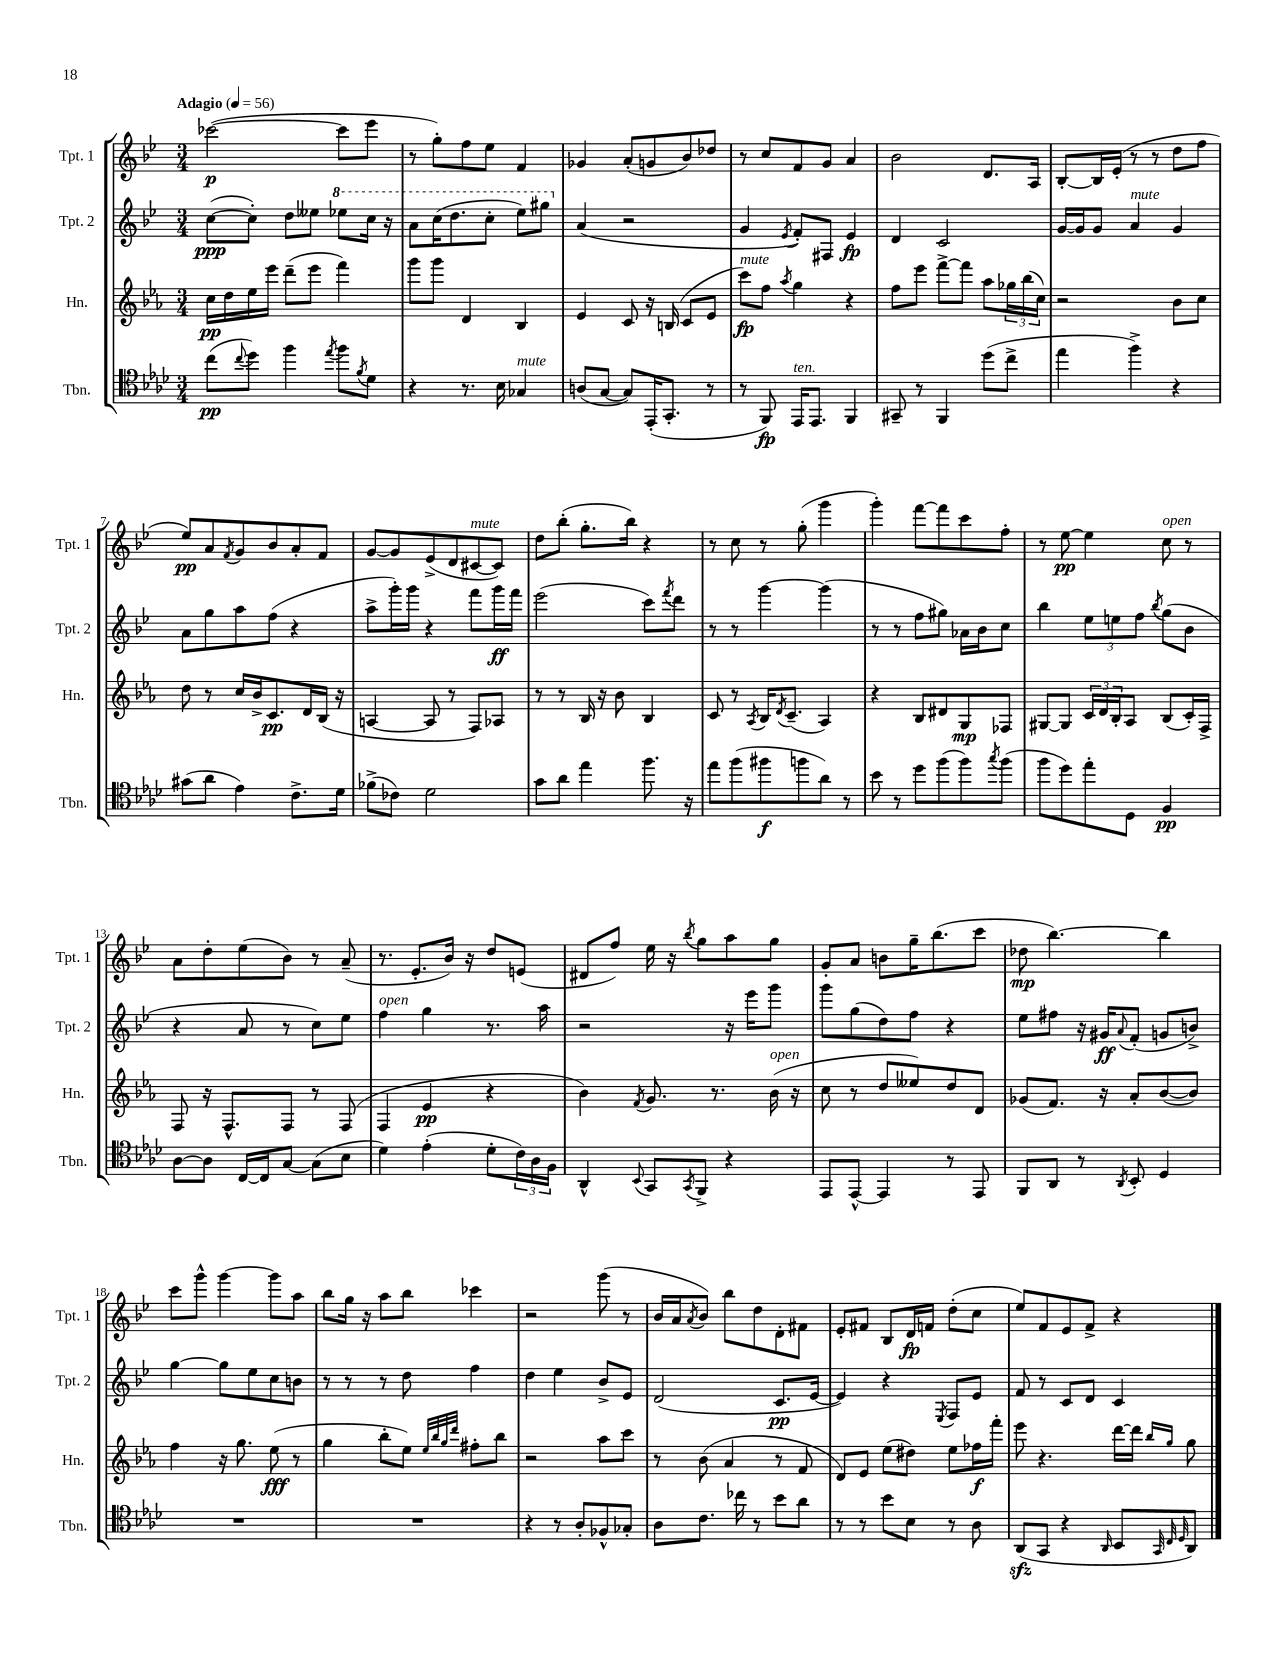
<<
\new StaffGroup <<
\new Staff = "s0" \with { instrumentName = "Tpt. 1" shortInstrumentName = "Tpt. 1" } {
    \clef treble \key bes \major \numericTimeSignature \time 3/4 \tempo "Adagio" 4 = 56
    ces'''2~\p( ces'''8 ees'''8 |
    r8 g''8-.) f''8 ees''8 f'4 |
    ges'4 a'8-.( g'8 bes'8) des''8 |
    r8 c''8 f'8 g'8 a'4 |
    bes'2 d'8. a16 |
    bes8~-. bes16 ees'16-.( r8 r8 d''8 f''8 |
    ees''8\pp) a'8 \acciaccatura { f'8 } g'8 bes'8 a'8-. f'8 |
    g'8~ g'8 ees'8->( d'8 cis'8~^\markup { \italic "mute" } cis'8) |
    d''8 bes''8-.( g''8.-. bes''16) r4 |
    r8 c''8 r8 g''8-.( g'''4 |
    g'''4-.) f'''8~ f'''8 c'''8 f''8-. |
    r8 ees''8~\pp ees''4 c''8^\markup { \italic "open" } r8 |
    a'8 d''8-. ees''8( bes'8) r8 a'8--( |
    r8. ees'8.-. bes'16) r16 d''8 e'8( |
    dis'8 f''8) ees''16 r16 \acciaccatura { bes''8 } g''8 a''8 g''8 |
    g'8-. a'8 b'8 g''16-- bes''8.( c'''8 |
    des''8\mp bes''4.~) bes''4 |
    c'''8 g'''8-^ g'''4~ g'''8 a''8 |
    bes''8 g''16 r16 a''8 bes''8 ces'''4 |
    r2 g'''8( r8 |
    bes'16 a'16 \acciaccatura { a'8 } bes'8) bes''8 d''8 d'8-. fis'8 |
    ees'8-. fis'8 bes8 d'16\fp f'16 d''8-.( c''8 |
    ees''8) f'8 ees'8 f'8-> r4 \bar "|." |
}
\new Staff = "s1" \with { instrumentName = "Tpt. 2" shortInstrumentName = "Tpt. 2" } {
    \clef treble \key bes \major \numericTimeSignature \time 3/4
    c''8~\ppp( c''8-.) d''8 eeses''8 \ottava #1 ees'''!8 c'''16 r16 |
    a''8 c'''16( d'''8. c'''8-. ees'''8) gis'''8 \ottava #0 |
    a'4( r2 |
    g'4 \acciaccatura { ees'8 } f'8-.) fis8 ees'4\fp |
    d'4 c'2 |
    g'16~ g'16 g'8 a'4^\markup { \italic "mute" } g'4 |
    a'8 g''8 a''8 f''8( r4 |
    a''8-> g'''16-.) g'''16 r4 f'''8 g'''16\ff f'''16 |
    ees'''2( c'''8) \acciaccatura { f'''8 } d'''8 |
    r8 r8 g'''4~ g'''4( |
    r8 r8 f''8 gis''8) aes'16 bes'16 c''8 |
    bes''4 \tuplet 3/2 { ees''8 e''8 f''8 } \acciaccatura { bes''8 } g''8( bes'8 |
    r4 a'8 r8 c''8) ees''8 |
    f''4^\markup { \italic "open" } g''4 r8. a''16 |
    r2 r16 ees'''16 g'''8 |
    g'''8 g''8( d''8) f''8 r4 |
    ees''8 fis''8 r16 gis'16\ff \appoggiatura { a'8 } f'8-.( g'8 b'8->) |
    g''4~ g''8 ees''8 c''8 b'8 |
    r8 r8 r8 d''8 f''4 |
    d''4 ees''4 bes'8-> ees'8 |
    d'2( c'8.\pp ees'16~ |
    ees'4) r4 \acciaccatura { ees8 } f8 ees'8 |
    f'8 r8 c'8 d'8 c'4 \bar "|." |
}
\new Staff = "s2" \with { instrumentName = "Hn." shortInstrumentName = "Hn." } {
    \clef treble \key ees \major \numericTimeSignature \time 3/4
    c''16\pp d''16 ees''16 ees'''16 d'''8--( ees'''8 f'''4) |
    g'''8 g'''8 d'4 bes4 |
    ees'4 c'8 r16 b16( c'8 ees'8 |
    c'''8\fp^\markup { \italic "mute" }) f''8 \acciaccatura { aes''8 } g''4 r4 |
    f''8 ees'''8 f'''8~-> f'''8 aes''8 \tuplet 3/2 { ges''16 bes''16( c''16) } |
    r2 bes'8 c''8 |
    d''8 r8 c''16 bes'16-> c'8.\pp d'16 bes16( r16 |
    a4~ a8 r8 f8) aes8 |
    r8 r8 bes16 r16 bes'8 bes4 |
    c'8 r8 \acciaccatura { aes8 } bes16 \acciaccatura { d'8 } c'8.--( aes4) |
    r4 bes8 dis'8 g8\mp fes8 |
    gis8~ gis8 \tuplet 3/2 { c'16 d'16 bes16-. } aes8 bes8( c'16-.) f16-> |
    f8 r16 f8.-^ f8 r8 f8( |
    f4 ees'4\pp r4 |
    bes'4) \acciaccatura { f'8 } g'8. r8. bes'16^\markup { \italic "open" }( r16 |
    c''8 r8 d''8 eeses''8) d''8 d'8 |
    ges'8( f'8.) r16 aes'8-. bes'8~( bes'8) |
    f''4 r16 g''8. ees''8\fff( r8 |
    g''4 bes''8-. ees''8) \grace { ees''32 bes''32 g''32 d'''32 } fis''8-. bes''8 |
    r2 aes''8 c'''8 |
    r8 bes'8( aes'4 r8 f'8 |
    d'8) ees'8 ees''8( dis''8) ees''8 fes''16\f f'''16-. |
    ees'''8 r4. d'''16~ d'''16 \grace { bes''16 g''16 } g''8 \bar "|." |
}
\new Staff = "s3" \with { instrumentName = "Tbn." shortInstrumentName = "Tbn." } {
    \clef tenor \key aes \major \numericTimeSignature \time 3/4
    c''8\pp( \appoggiatura { c''8 } des''8) f''4 \acciaccatura { ees''8 } f''8 \acciaccatura { f'8 } des'8 |
    r4 r8. bes16 ges4^\markup { \italic "mute" } |
    a8( g8~ g8) ees,16-.( g,8.-. r8 |
    r8 f,8\fp) ees,16^\markup { \italic "ten." } ees,8. f,4 |
    gis,8-- r8 f,4 des''8( c''8-> |
    ees''4 f''4->) r4 |
    gis'8( aes'8 ees'4) c'8.-> des'16 |
    fes'8->( ces'8) des'2 |
    g'8 aes'8 ees''4 f''8. r16 |
    ees''8 f''8( fis''8\f f''8 aes'8) r8 |
    bes'8 r8 des''8 f''8( f''8) \acciaccatura { g''8 } f''8( |
    f''8 des''8) ees''8-. des8 f4\pp |
    aes8~ aes8 c16~ c16 g8~ g8( bes8 |
    des'4) ees'4-.( des'8-. \tuplet 3/2 { c'16) aes16 f16 } |
    aes,4-^ \appoggiatura { bes,8 } g,8 \acciaccatura { g,8 } f,8-> r4 |
    ees,8 ees,8~-^ ees,4 r8 ees,8 |
    f,8 aes,8 r8 \acciaccatura { aes,8 } bes,8-. des4 |
    R2. |
    R2. |
    r4 r8 aes8-. fes8-^ ges8-. |
    aes8 c'8. ces''16 r8 bes'8 aes'8 |
    r8 r8 bes'8 bes8 r8 aes8 |
    aes,8\sfz( g,8 r4 \grace { aes,16 } bes,8 \grace { g,32 c32 des32 } aes,8) \bar "|." |
}
>>
>>
